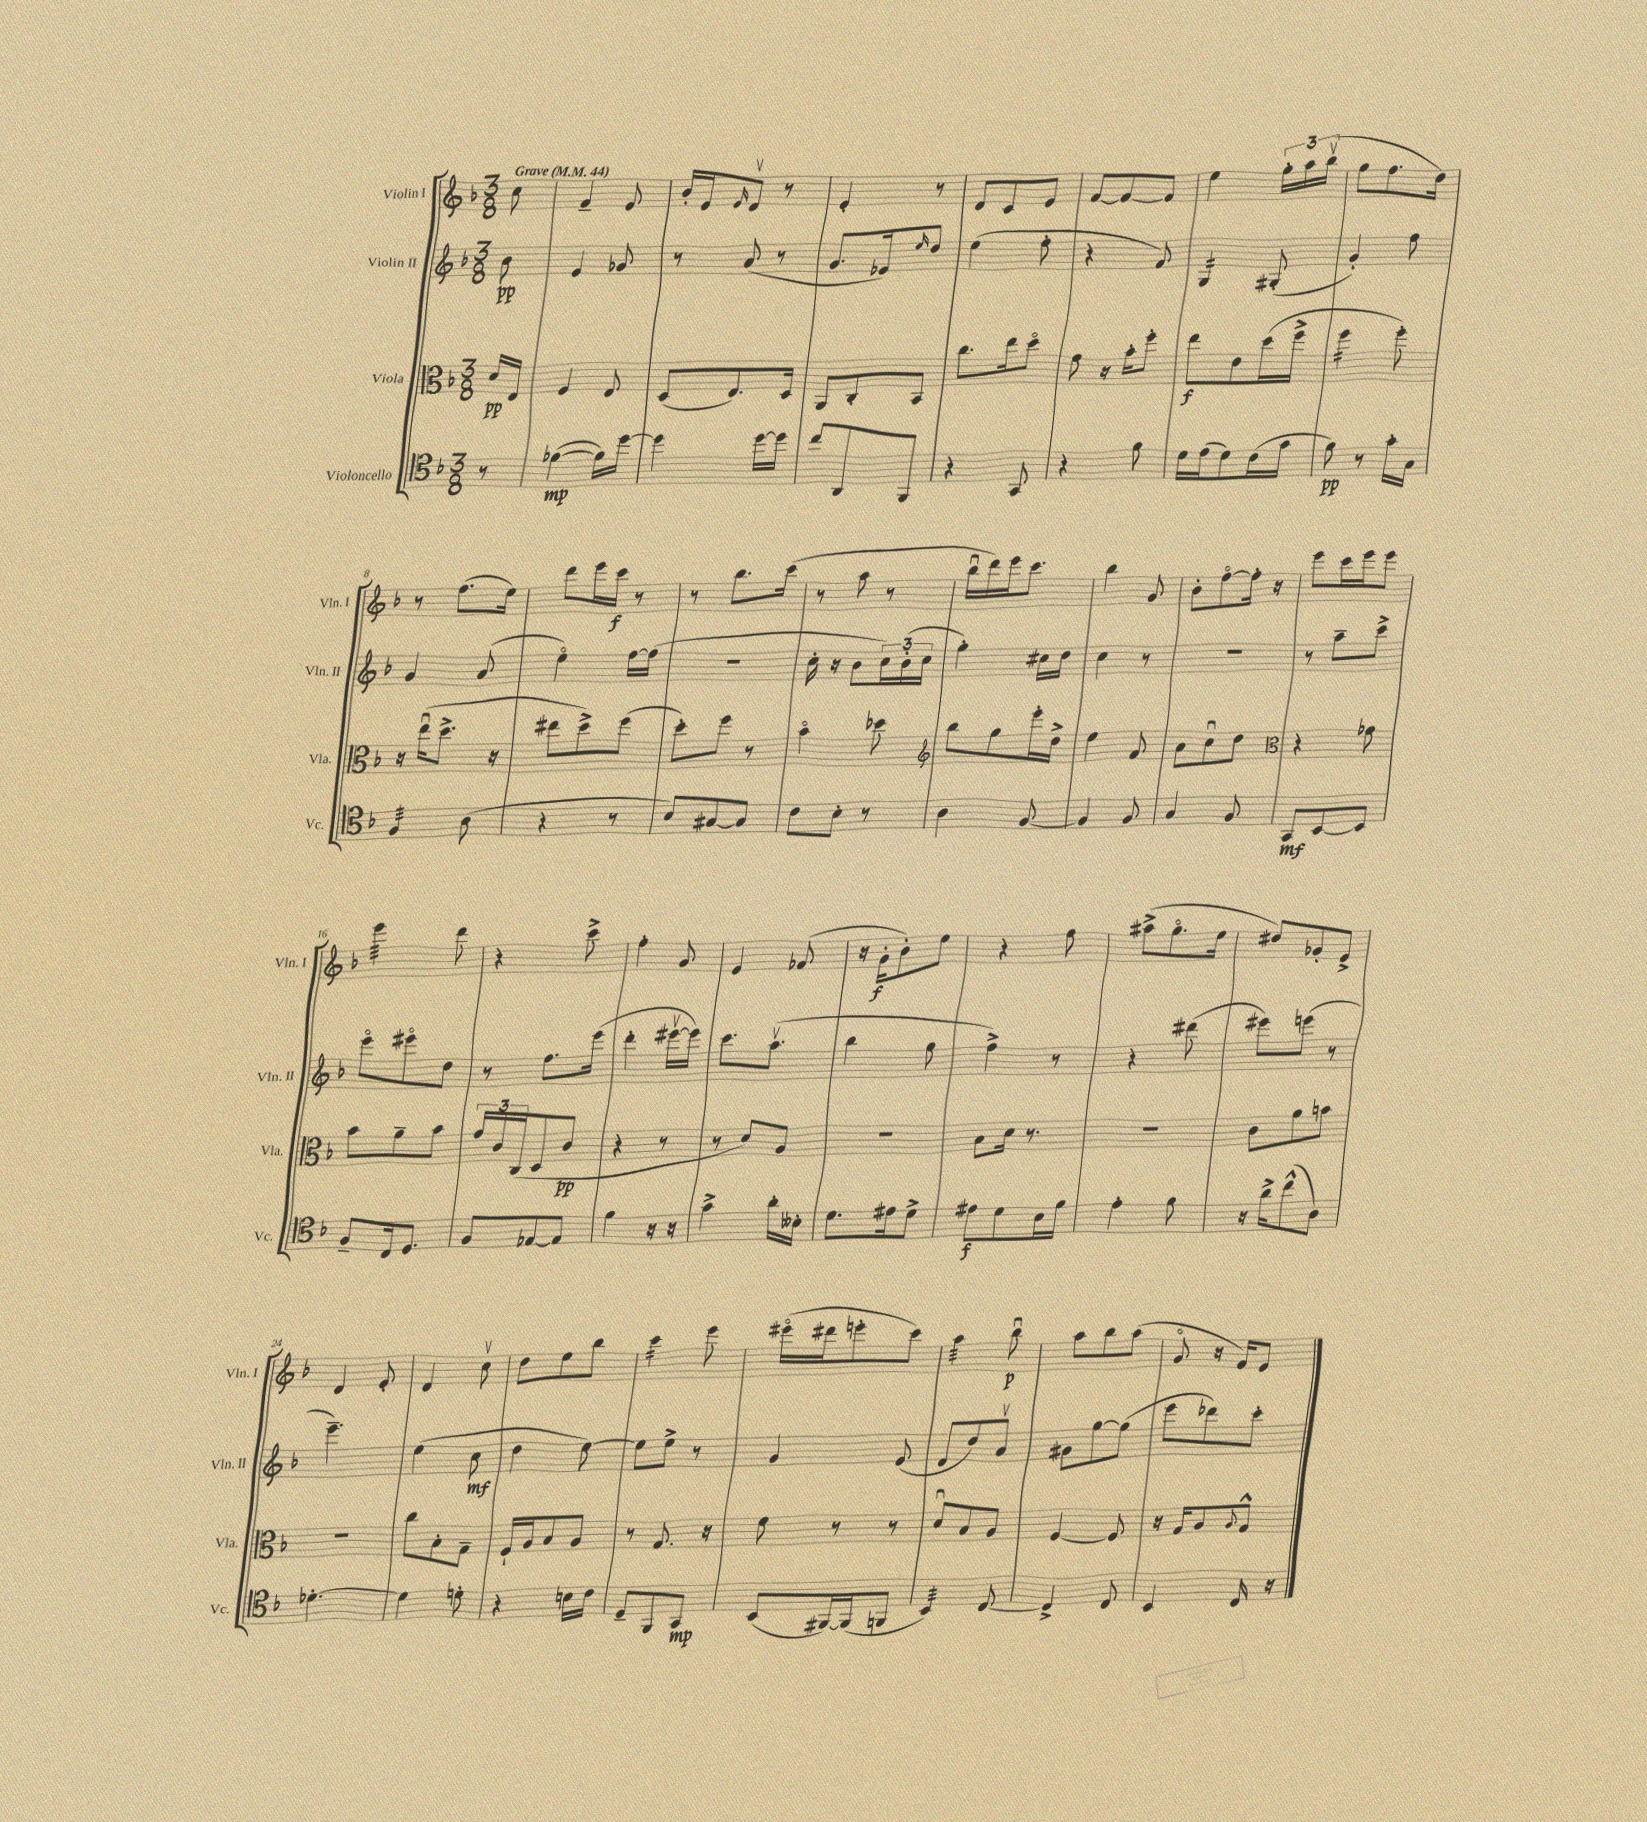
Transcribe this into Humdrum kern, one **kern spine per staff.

**kern	**kern	**kern	**kern
*staff4	*staff3	*staff2	*staff1
*clefC4	*clefC3	*clefG2	*clefG2
*k[b-]	*k[b-]	*k[b-]	*k[b-]
*M3/8	*M3/8	*M3/8	*M3/8
*MM44	*MM44	*MM44	*MM44
8r	16d/LL	8b-\	8cc\
.	16E/JJ	.	.
=	=	=	=
([4f-\	4F/	4e/	4f~/
16f-\]LL)	8E/	8g-/	8e/
[16dd\JJ	.	.	.
=	=	=	=
4dd\]	(8D/L	8r	16b-'/LL
.	.	.	16e/J
.	.	.	16qqe/
.	8.E/)	(8a/	8dv/J
[16dd\LL	.	8r	8r
16dd\]JJ	16D/Jk	.	.
=	=	=	=
8cc/L	8AA/L	8.g/L	4e'/
8AA/	8C'/	.	.
.	.	16e-/k)	.
.	.	16qqee/	.
8FF/J	8BB-/J	8dd/J	8r
=	=	=	=
4r	8.cc\L	(4ee\	8d/L
.	.	.	8c/
.	16ee\k	.	.
8GG/	8ddo\J	8ff'\	8e/J
=	=	=	=
4r	8g\	4r	[8f/L
.	16r	.	8f/_
.	16b-'\LK	.	.
8f\	8ff'\J	8f/)	8f/]J
=	=	=	=
16d\LL	8ee\L	4G/	4ee\
(16e\J	.	.	.
8d\)	8e\	.	.
(16c\L	(16dd\L	(8G#'/	24gg'\LL
.	.	.	24aa\
16g\JJ	16ff^\JJ	.	.
.	.	.	(24bb-v\JJ
=	=	=	=
8f\)	4ff\	4g'/)	8gg\L
8r	.	.	8.ff\
16g'\LL	8ff'\)	8ff\	.
16G\JJ	.	.	16dd\Jk)
=	=	=	=
4F/	16r	4g/	8r
.	(16eeu\LK	.	.
.	8.dd^\J	.	(8.ff\L
(8A\	.	(8a/	.
.	16r	.	16ee\Jk)
=	=	=	=
4r	8ee#\L	4eeo\)	8ddd\L
.	8dd^\)	.	16eee\L
.	.	.	16ccc\JJ
8r	(8ff\J	[16ff\LL	8r
.	.	(16ff\]JJ	.
=	=	=	=
8B-/L)	8dd'\L)	4.r	8r
[8G#/	8ff\J	.	8.bb-\L
8G#/]J	8r	.	.
.	.	.	(16ccc\Jk
=	=	=	=
8c\L	4b-o\	16cc'\	8r
.	.	16r	.
8B-'\J	.	8b-\L	8aa\
8r	8dd-\	24cc\L)	8r
.	.	(24b-'\	.
.	.	24cc\JJ	.
=	=	=	=
*	*clefG2	*	*
4A\	8bb-\L	4gg'\)	16bb-u\LL
.	.	.	16ddd\)
.	8gg\	.	16eee\J
.	.	.	8.ccc\J
[8F/	16eee'\L	16cc#\LL	.
.	16dd^\JJ	16dd\JJ	.
=	=	=	=
4F/]	4ee\	4cc\	4bb-\
8F/	8f/	8r	8g/
=	=	=	=
4G/	8a\L	4.r	8b-'\L
.	8ccu\	.	[8ffo\
8F/	8dd\J	.	16ff'\]Jk
.	.	.	16r
=	=	=	=
*	*clefC3	*	*
8GG/L	4r	8r	8eee\L
[8BB-/	.	8aa~\L	16ccc\L
.	.	.	16eee\J
8BB-/]J	8g-\	8ccc^\J	8eee\J
=	=	=	=
8F~/L	8b-\L	8eeeo\L	4eee\
16C/k	8a~\	8eee#o\	.
8.D/J	.	.	.
.	8b-\J	8dd\J	8ddd\
=	=	=	=
8F/L	24g/LL	8r	4r
.	24c/	.	.
.	(24C/J	.	.
[8E-/	8D/	8.ff\L	.
8E-/]J	8c/J	.	8ccc^\
.	.	(16eee\Jk	.
=	=	=	=
4f\	4r	4ddd'\	4ff'\
16r	8r	[16eee#v\LL	8g/
16r	.	16eee#\]JJ)	.
=	=	=	=
4g^\	8r	8.ccc\L	4e/
.	8d/L)	.	.
.	.	(8.aav\J	.
16a'\LL	8A/J	.	(8f-/
16B--'\JJ	.	.	.
=	=	=	=
8.d\L	4.r	4bb-\	16r
.	.	.	16g'\LK
.	.	.	8b-'\)
16e#\k	.	.	.
8d^\J	.	8gg\	8ee\J
=	=	=	=
8e#\L	8B-\L	4ff^\)	4r
8d\	16d\Jk	.	.
.	8.r	.	.
16B-\L	.	8r	8ff\
16f\JJ	.	.	.
=	=	=	=
4e'\	4.r	4r	(8aa#^\L
.	.	.	8.ggo\
8f\	.	(8ddd#\	.
.	.	.	16ee\Jk
=	=	=	=
16r	8c\L	8eee#\L)	8dd#/L)
16a^\LK	.	.	.
(8cc^^\	8a\	(8eee\J	8g-'/
8A\J)	8b\J	8r	8e^/J
=	=	=	=
[4.d-'\	4.r	4.eee~\)	4d/
.	.	.	8e'/
=	=	=	=
4d-\]	8cc\L	(4ee\	4d/
.	8B-'\	.	.
8d'\	8G~\J	8cc\	8ccv\
=	=	=	=
4r	16F`/LL	4dd\	8dd\L
.	16A/J	.	.
.	8B-/	.	8ee\
16B\LL	8A/J	[8ee\)	8bb-\J
16c\JJ	.	.	.
=	=	=	=
8D~/L	8r	8ee\]L	4ccc\
8FF/	8.G/	8ee^\J	.
8GG/J	.	8r	8eee\
.	16r	.	.
=	=	=	=
(8BB-/L	8f\	4g/	(16eee#o\LL
.	.	.	16ddd#\J
[16FF#/L)	8r	.	8eee'\
(16FF#/]J	.	.	.
8FF/J	8r	(8e/	8ccc\J)
=	=	=	=
4BB-/)	8du/L	8d/L	4aa\
.	8B-/	8dd/)	.
[8C/	8A/J	8av/J	8bb-u\
=	=	=	=
4C^/]	[4F/	8g#\L	8aa\L
.	.	[8gg\	8bb-\
8C/	8F/]	(8gg\]J	(8aa\J
=	=	=	=
4BB-/	16r	8eee\L	8go/
.	16G/LK	.	.
.	8A/	8ddd-\)	16r
.	.	.	16f/LK)
.	8qqA/	.	.
16C/	8G^^/J	8ccc'\J	8e/J
16r	.	.	.
==	==	==	==
*-	*-	*-	*-
